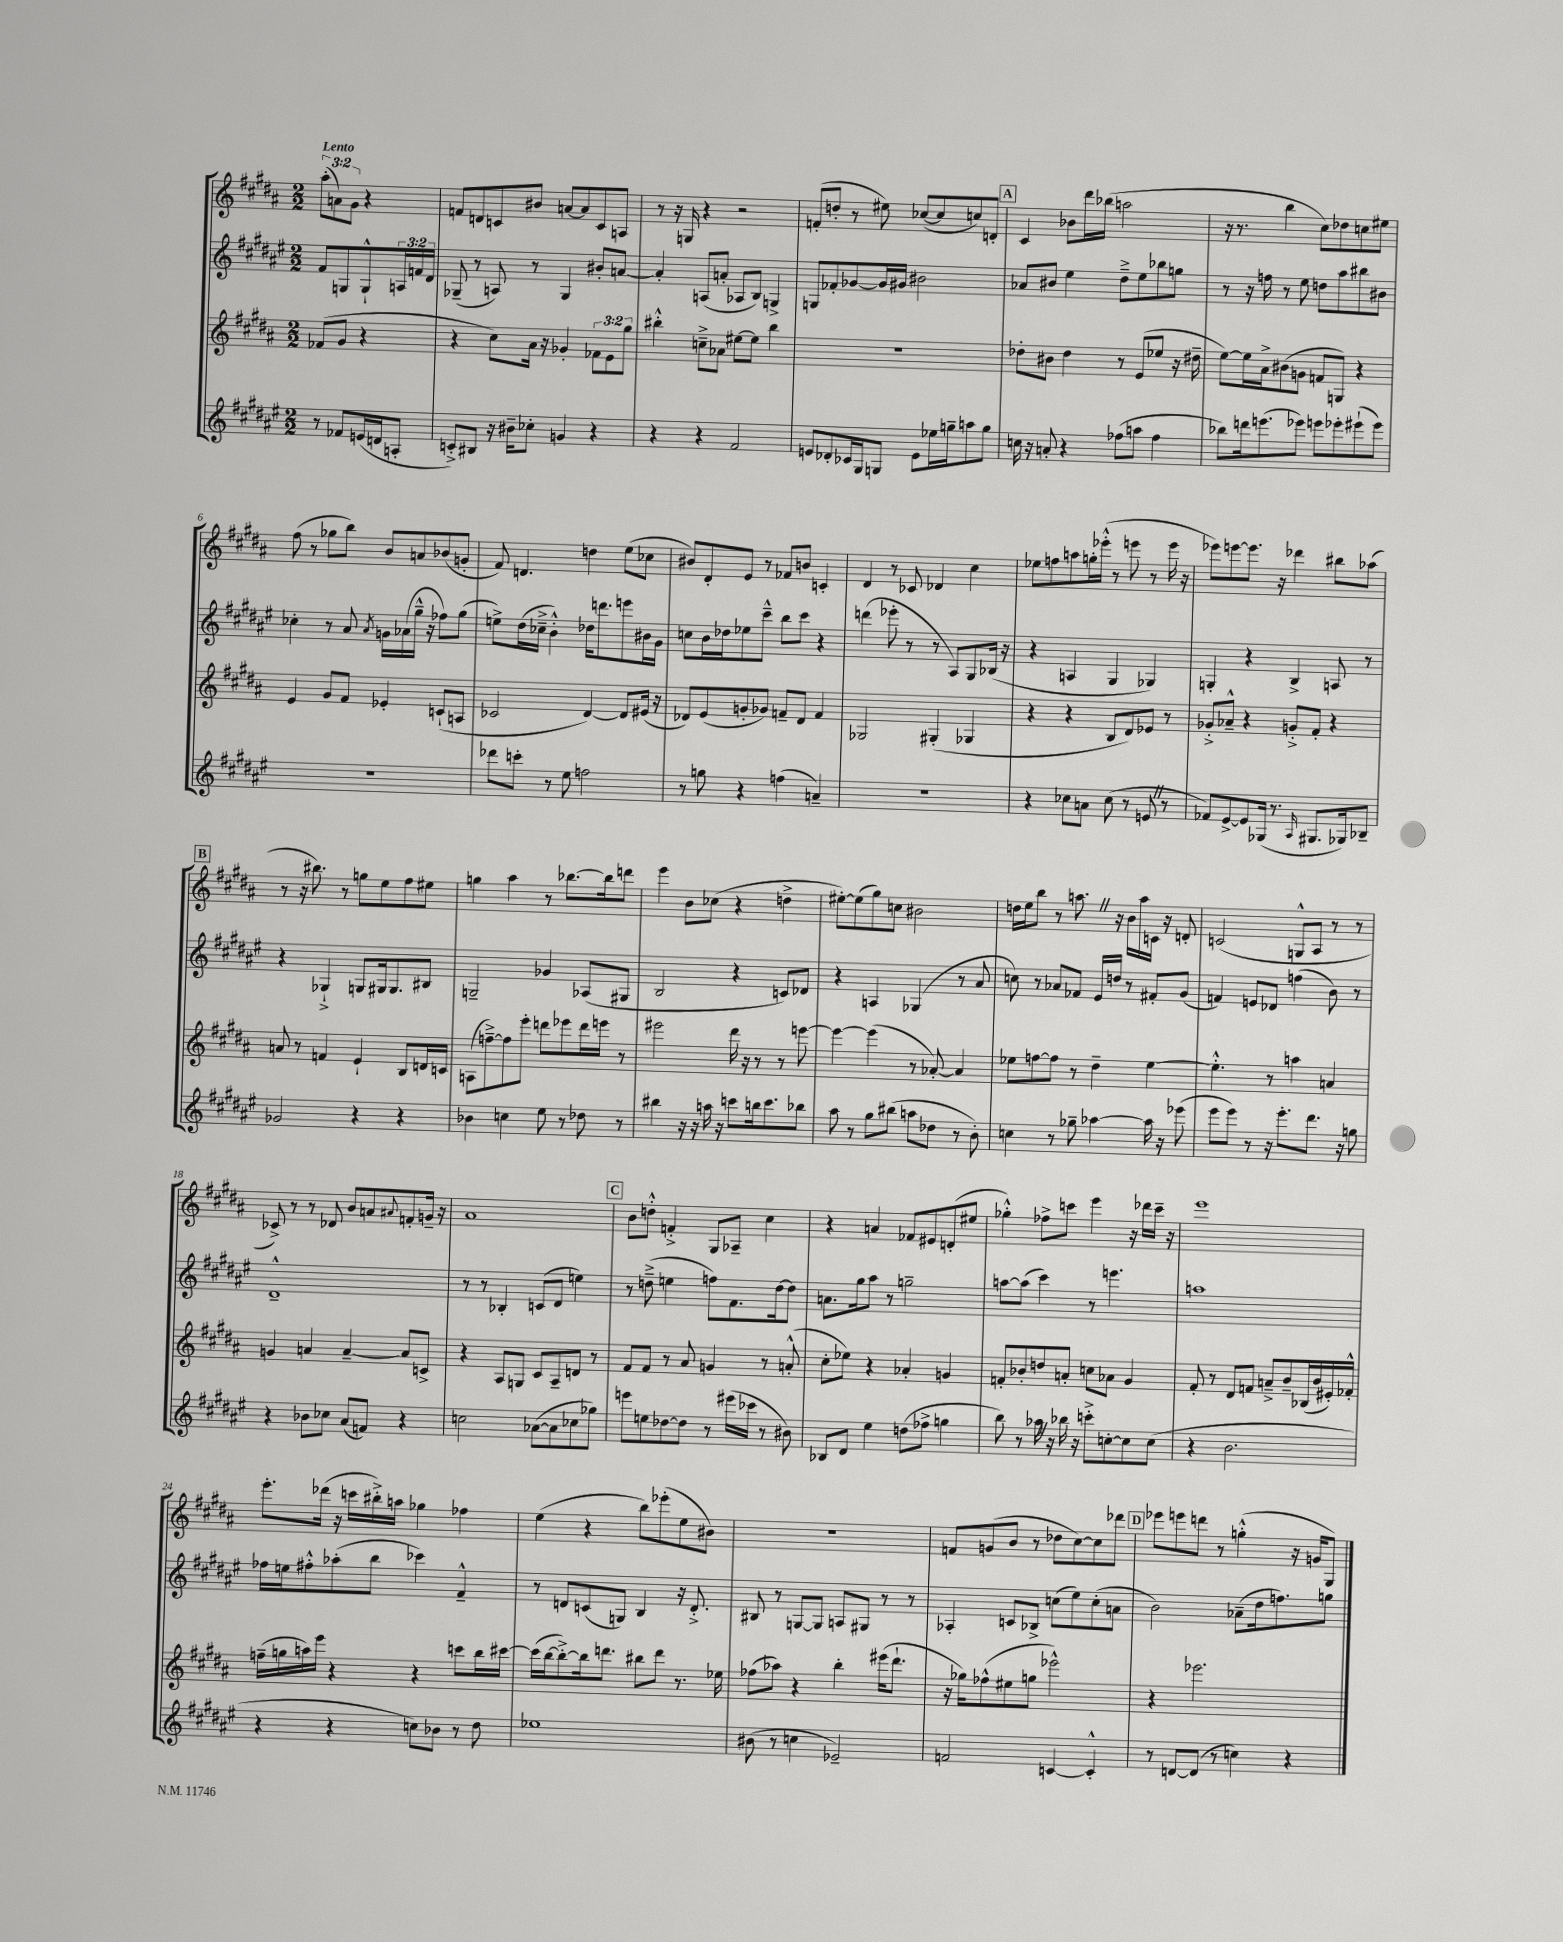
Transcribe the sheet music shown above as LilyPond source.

<<
\new StaffGroup <<
\new Staff = "s0" {
    \clef treble \key b \major \numericTimeSignature \time 2/2 \override Staff.TupletNumber.text = #tuplet-number::calc-fraction-text \partial 2 \tempo "Lento"
    \tuplet 3/2 { ais''8-.( a'8) gis'8 } r4 |
    f'8 d'8 c'8 bis'8 a'8~ a'8 c'8 a8 |
    r8 r16 g16 r4 r2 |
    f'8-.( d''8-. r8 eis''8) ces''8~( ces''8 c''8) d'8-. |
    \mark \markup { \box "A" } cis'4 bes'8 dis'''16 bes''16( a''2 |
    r16 r8. b''4 cis''8) des''8 c''8 eis''8 |
    fis''8( r8 ges''8 b''8) b'8 a'8 bes'8( g'8-. |
    fis'8) d'4. d''4 e''8( ces''8 |
    bis'8) dis'8-. e'8 r8 fes'8 b'8 c'4-. |
    dis'4 r8 ces'8 des'4 cis''4 |
    ees''8 f''8 a''8 g''16-. ees'''16-.-^( r8 e'''8 r8 e'''16 r16 |
    ees'''8) e'''8~ e'''8. r16 des'''4 bis''8 aes''8( |
    \mark \markup { \box "B" } r8 r16 bis''8.) r8 g''8 e''8 fis''8 eis''8 |
    g''4 ais''4 r8 bes''8.~ bes''16 d'''8 |
    e'''4 b'8 ces''8( r4 d''4-> |
    eis''8~-.) eis''8( gis''8) c''8 bis'2 |
    d''16 e''16 b''8 r8 a''8. \once \override BreathingSign.text = \markup { \musicglyph "scripts.caesura.straight" } \breathe r16 b'16 a''16 c'16 r16 d'8-. |
    c'2( g8-^ ais8 r8 r8 |
    ces'8->) r8 r8 des'8 b'8 a'8 \appoggiatura { ais'8 } f'8-. g'16-- r16 |
    ais'1 |
    \mark \markup { \box "C" } b'8 d''8-.-^ f'4-.-> gis8 aes8-- cis''4 |
    r4 a'4 fes'8 eis'8 d'8-.( eis''8 |
    ges''4-.-^) fes''8-> c'''8 e'''4 r16 des'''16 c'''16-- r16 |
    e'''1 |
    e'''8.-. des'''16( r16 c'''16 bis''16-.->) a''16 ges''4 fes''4 |
    e''4( r4 b''8) ees'''8-.( e''8 bis'8) |
    R1 |
    f'8 g'8( b'8 r8 des''8 cis''8~) cis''8 des'''8 |
    \mark \markup { \box "D" } ees'''8 e'''8 d'''8 r8 g''4-.-^( r16 g'16 gis8) \bar "|." |
}
\new Staff = "s1" {
    \clef treble \key fis \major \numericTimeSignature \time 2/2 \override Staff.TupletNumber.text = #tuplet-number::calc-fraction-text \partial 2
    fis'8 g8 g8-!-^ \tuplet 3/2 { a16 f'16 dis'16 } |
    ges8--( r8 a8) r8 ges4 bis'8-. a'8~ |
    a'4-. a8( a'8-. aes8 b8) g4-> |
    g8 fes'8-. ges'8~ ges'16 gis'16 bis'2 |
    \mark \markup { \box "A" } aes'8 bis'8 eis''4 dis''8---> eis''8 bes''8 g''8 |
    r8 r16 f''16 r8 eis''8 d''8 ais''8 bis''8 bis'8 |
    ces''4-. r8 ais'8 \acciaccatura { ais'8 } g'16 aes'16( gis''16---^ r16 fes''8) gis''8( |
    e''8->) dis''16( ces''16---> b'4-.-^) des''16 d'''8. e'''8 bis'16 gis'16 |
    c''8 b'16 des''16 ees''8 cis'''8---^ b''8 cis'''8 r4 |
    d'''4( ees'''8-. r8 r8 ais8) gis8 bes16( r16 |
    r4 a4 gis4 ges4) |
    g4-. r4 b4-> a8 r8 |
    \mark \markup { \box "B" } r4 ges4-!-> g8 gis16 gis8. bis8 |
    g2-- ges'4 aes8( gis8 |
    b2 r4 c'8) des'8 |
    r4 a4 ges4( r8 ais'8 |
    c''8) r8 aes'8 fes'8 eis'16 d''16 r8 fis'8-. gis'8( |
    f'4) e'8 des'8 f''4( b'8) r8 |
    dis'1---^ |
    r8 r8 bes4-. c'8( dis'8 e''4) |
    \mark \markup { \box "C" } r8 d''8--->( e''4 f''8) fis'8. d''16~ d''8 |
    a'8. gis''16 ais''8 r8 g''2-- |
    a''8~ a''8( cis'''4) r8 e'''4. |
    a''1 |
    fes''16 e''16 fis''8-.-^ aes''8-.( b''8 ces'''4) fis'4---^ |
    r8 d'8 c'8( g8) b4 r16 d'8.-.-> |
    bis8 r8 g8~ g8 a8 gis8 r8 r8 |
    aes4-. c'8 bes8-> c''8( eis''8) c''8-.( a'8 |
    \mark \markup { \box "D" } b'2) aes'8--( dis''16 f''8.) g''8 \bar "|." |
}
\new Staff = "s2" {
    \clef treble \key b \major \numericTimeSignature \time 2/2 \override Staff.TupletNumber.text = #tuplet-number::calc-fraction-text \partial 2
    fes'8( gis'8 r4 |
    r4 cis''8) ais'16 r16 ges'4-. \tuplet 3/2 { fes'8 e'8 gis''8 } |
    bis''4-.-^ c''8---> aes'8 eis''8~ eis''8 bis''4 |
    r1 |
    \mark \markup { \box "A" } des''8-. bis'8 des''4 r8 e'8( ees''8 r16 dis''16-- |
    e''8~) e''16 ais'16-> bis'8( g'8 f'8 g8) r4 |
    e'4 gis'8 fis'8 ees'4-. c'8-!( a8 |
    ces'2 dis'4~) dis'8 eis'16( r16 |
    des'8) e'8( g'8-. ges'8) f'8-- des'8 f'4 |
    ges2 gis4-.( ges4 |
    r4 r4 b8 dis'8) ees'8 r8 |
    ges'8-.-> aes'8---^ r4 g'8-.-> fis'8-. r4 |
    \mark \markup { \box "B" } a'8 r8 f'4 e'4-! b8 d'16 c'16 |
    a8( f''8~--->) f''8 e'''8-. d'''8 ees'''8 d'''16 e'''16 r8 |
    eis'''2 dis'''16 r16 r8 r8 e'''8~ |
    e'''4~ e'''4( r8 aes'8~-.) aes'4 |
    ees''8 f''8~ f''8 r8 dis''4-- ees''4~ |
    ees''4.-.-^ r8 a''4 a'4 |
    g'4 a'4 a'4~-- a'8 c'8-> |
    r4 ais8 g8 cis'8 ais8-- d'8 r8 |
    \mark \markup { \box "C" } fis'8 fis'8 r8 ais'8 g'4 r8 a'8-.-^( |
    cis''8-. ees''8) r4 aes'4-. g'4 |
    f'8-. bes'8-. d''8 a'8-. c''8 aes'8 gis'4 |
    fis'8-. r8 dis'8 f'8 a'8---> b'8-- bes16( b'16 eis'16-.) fes'16-.-^ |
    f''16--( g''16 a''16) e'''16 r4 r4 c'''8 b''16 cis'''16~ |
    cis'''16( b''16~ b''8~-.->) b''16 d'''8. bis''8 d'''8 r8. ees''16 |
    fes''8( aes''8) r4 b''4-. eis'''16( dis'''8.-! |
    r16 ges''16) fes''8-^( eis''8 g''8 ees'''2-^) |
    \mark \markup { \box "D" } r4 ees'''2. \bar "|." |
}
\new Staff = "s3" {
    \clef treble \key fis \major \numericTimeSignature \time 2/2 \partial 2
    r8 fes'8 e'16( d'16 a8-. |
    c'8-.->) bis8 r16 bis'16-- ces''8-. g'4 r4 |
    r4 r4 fis'2 |
    e'8 des'8-. ces'16 gis16 g8 e'8 ees''16 g''16-- a''8 g''8 |
    \mark \markup { \box "A" } c''16 r16 a'8-. r4 fes''8( a''8 fes''4 |
    bes''8) d'''16 e'''8.( ees'''8) e'''8 ees'''8-. eis'''8-!( eis'''8) |
    r1 |
    des'''8 c'''8-. r8 eis''8 f''2 |
    r8 g''8 r4 f''4( a'4--) |
    r1 |
    r4 ces''8 a'8 ces''8( r8 e'8 \once \override BreathingSign.text = \markup { \musicglyph "scripts.caesura.straight" } \breathe r8 |
    fes'8) eis'8~-> eis'8 ges16( r8. \grace { ais16 } gis8. ges16) bes8-- |
    \mark \markup { \box "B" } ges'2 r4 r4 |
    bes'4 c''4 eis''8 r8 des''8 r8 |
    bis''4 r16 r16 a''16 r16 c'''8 b''16 c'''8. bes''8 |
    ais''8 r8 gis''8 bis''8( a''8 des''8 r8 b'8-.) |
    c''4 r8 ges''8-- aes''4~ aes''16 r16 ees'''8( |
    eis'''8 eis'''8) r8 r16 eis'''8.-. dis'''8. r16 g''8 |
    r4 bes'8 ces''8 ais'8( f'8) r4 |
    c''2 aes'8~( aes'8 ces''8 ges''8) |
    \mark \markup { \box "C" } e'''8 e''8 des''8~ des''8 r8 eis'''16( ces'''16 r8 bis'8) |
    bes8 dis'8 eis''4 d''8( fes''8-> g''4 |
    b''8) r8 aes''16 \once \override BreathingSign.text = \markup { \musicglyph "scripts.caesura.straight" } \breathe r16 bes''16 r16 c'''8-.-> c''8~-. c''8 c''8( |
    r4 b'2. |
    r4 r4 c''8) bes'8 r8 dis''8 |
    ees''1 |
    bis'8( r8 c''4 ees'2--) |
    f'2 c'4~ c'4-.-^ |
    \mark \markup { \box "D" } r8 d'8~ d'8( r8 c''4) r4 \bar "|." |
}
>>
>>
